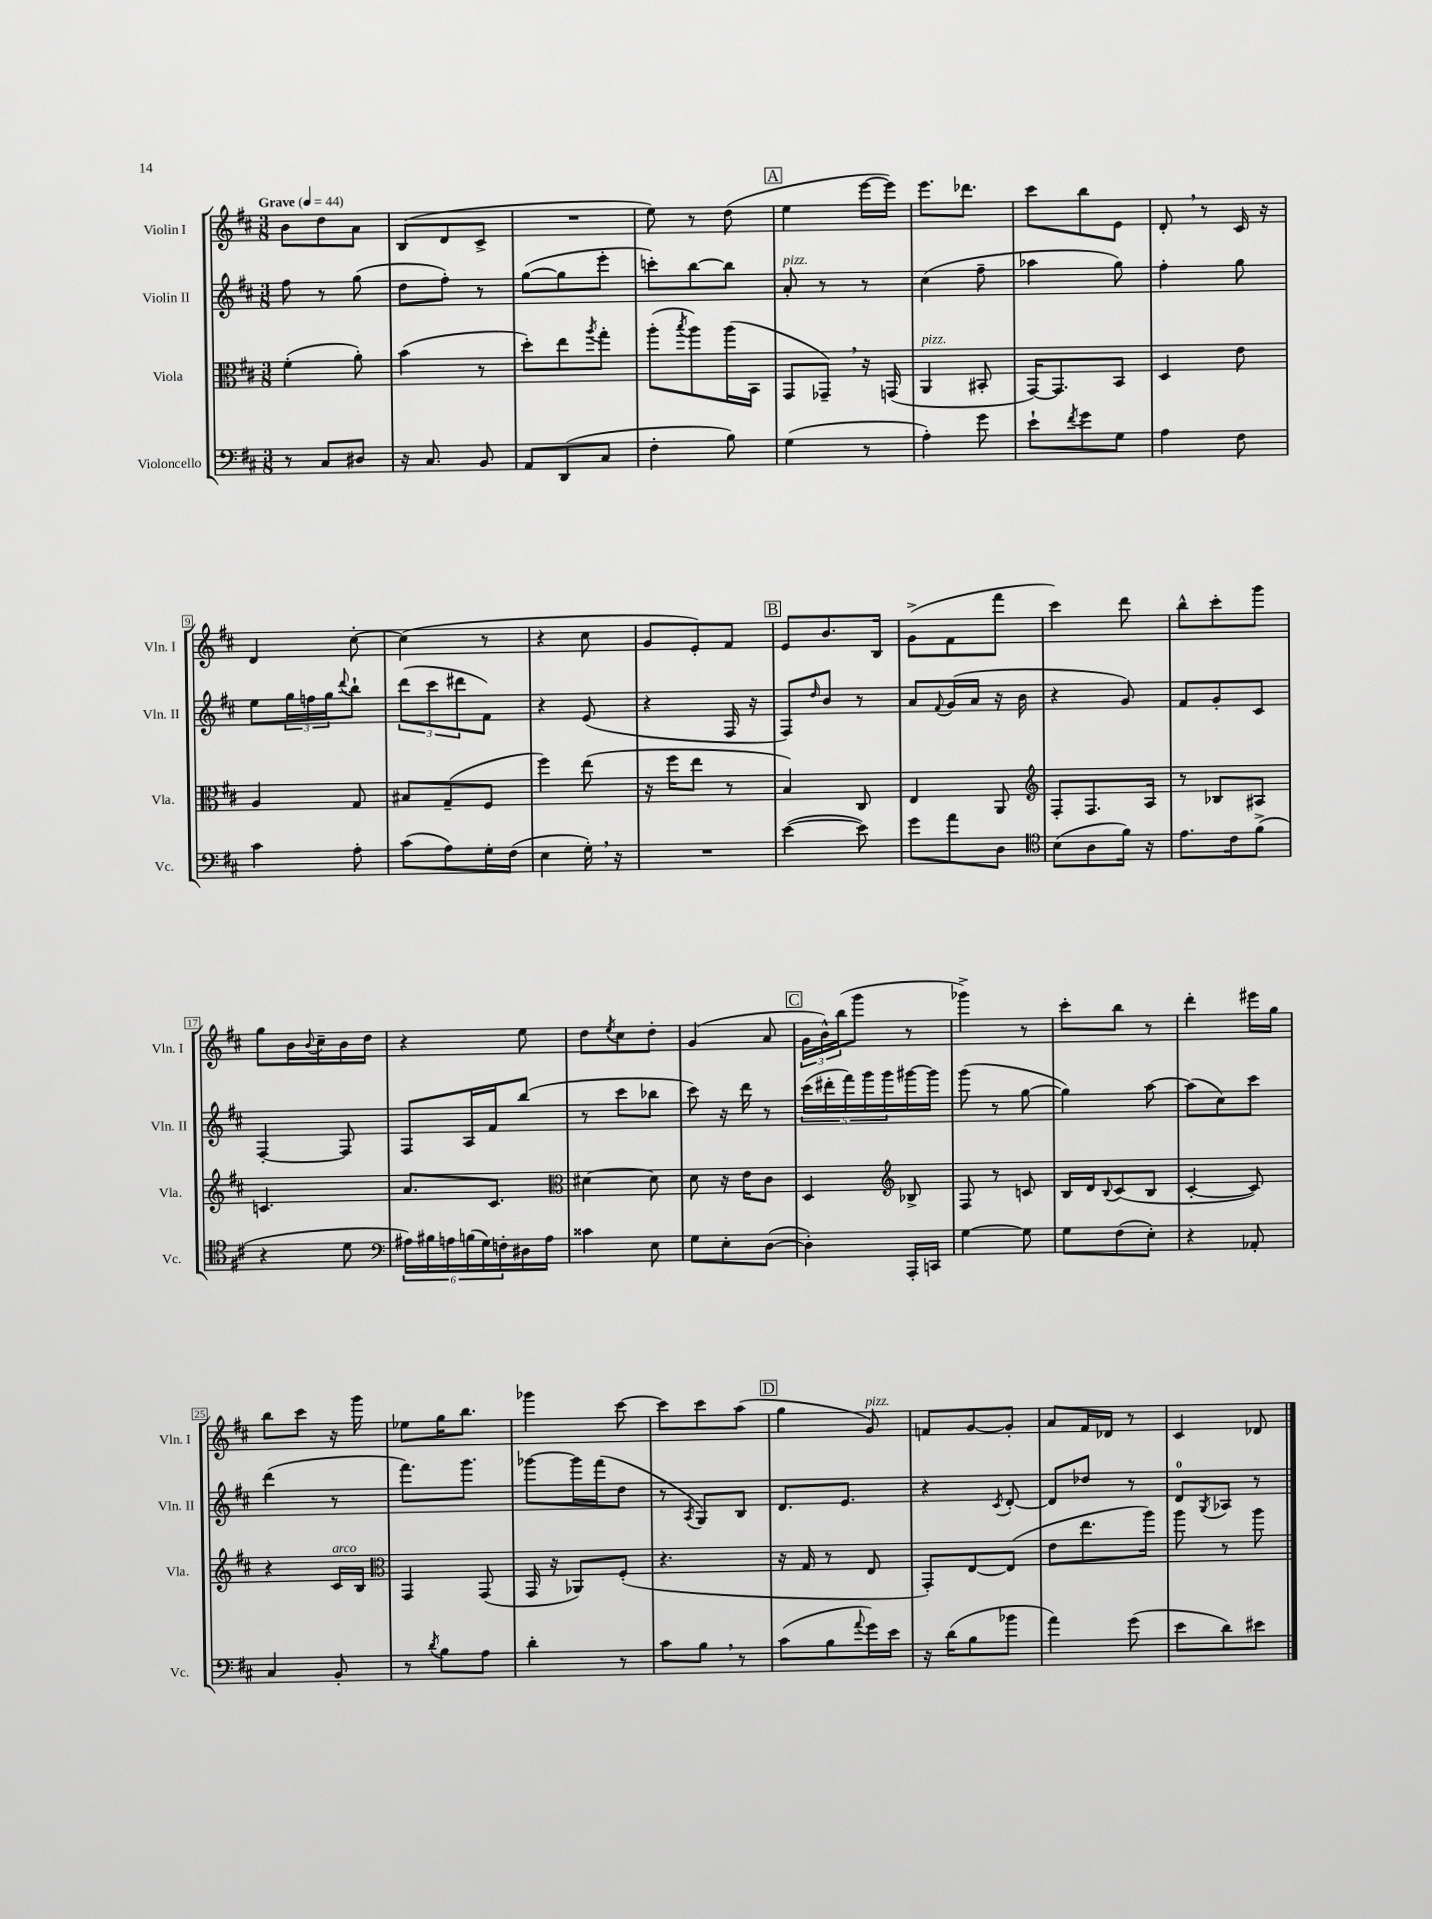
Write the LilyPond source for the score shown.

<<
\new StaffGroup <<
\new Staff = "s0" \with { instrumentName = "Violin I" shortInstrumentName = "Vln. I" } {
    \clef treble \key d \major \numericTimeSignature \time 3/8 \tempo "Grave" 4 = 44
    b'8 d''8 a'8 |
    b8( d'8 cis'8-> |
    R4. |
    e''8) r8 d''8( |
    \mark \markup { \box "A" } e''4 e'''16~ e'''16) |
    e'''8. des'''8. |
    cis'''8 b''8 e'8 |
    d'8-. \breathe r8 cis'16 r16 |
    d'4 cis''8~-. |
    cis''4( r8 |
    r4 cis''8 |
    g'8 e'8-.) fis'8 |
    \mark \markup { \box "B" } e'8 b'8. b16 |
    g'8->( fis'8 fis'''8 |
    cis'''4) d'''8 |
    b''8-^ cis'''8-. g'''8 |
    g''8 b'16 \appoggiatura { b'8 } cis''16-- b'16 d''16 |
    r4 e''8 |
    d''8 \acciaccatura { e''8 } cis''8 d''8-. |
    g'4( a'8 |
    \mark \markup { \box "C" } \tuplet 3/2 { g'16 b'16-^) b''16( } g'''8 r8 |
    ges'''4->) r8 |
    cis'''8-. b''8 r8 |
    d'''4-. eis'''16 g''16 |
    b''8 cis'''8 r16 g'''16 |
    ees''8 g''16 b''8. |
    ges'''4 cis'''8~ |
    cis'''8 cis'''8 a''8( |
    \mark \markup { \box "D" } g''4 g'8^\markup { \italic "pizz." }) |
    f'8 g'8~ g'8-. |
    a'8 fis'16 des'16 r8 |
    cis'4 des'8 \bar "|." |
}
\new Staff = "s1" \with { instrumentName = "Violin II" shortInstrumentName = "Vln. II" } {
    \clef treble \key d \major \numericTimeSignature \time 3/8
    fis''8 r8 g''8( |
    d''8 fis''8-.) r8 |
    g''8~( g''8 e'''8-. |
    c'''8-.) b''8~ b''8 |
    \mark \markup { \box "A" } a'8-.^\markup { \italic "pizz." } r8 r8 |
    cis''4( fis''8-- |
    aes''4 g''8) |
    fis''4-. g''8 |
    e''8 \tuplet 3/2 { g''16 f''16 g''16 } \appoggiatura { d'''8 } b''8-! |
    \tuplet 3/2 { d'''8( cis'''8 dis'''8 } fis'8) |
    r4 e'8( |
    r4 fis16 r16 |
    \mark \markup { \box "B" } fis8) \grace { d''16 } b'8 r8 |
    a'8 \appoggiatura { fis'8 } g'16( a'16 r16 b'16 |
    r4 g'8) |
    fis'8 g'8-. cis'8 |
    fis4~-. fis8 |
    fis8 a16 fis'16 b''8( |
    r8 cis'''8 bes''8 |
    cis'''8) r16 d'''16 r8 |
    \mark \markup { \box "C" } \tuplet 5/4 { cis'''16( dis'''16-. fis'''16) g'''16 g'''16 } gis'''16~ gis'''16 |
    g'''8( r8 g''8~ |
    g''4) a''8~ |
    a''8( cis''8) cis'''8 |
    d'''4( r8 |
    fis'''8.) g'''8. |
    ges'''8~ ges'''16 fis'''16( d''8 |
    r8 \acciaccatura { a8 } g8) b8 |
    \mark \markup { \box "D" } d'8. e'8. |
    r4 \acciaccatura { cis'8 } d'8~-. |
    d'8 des''8 r8 |
    d'8-0 \acciaccatura { g8 } aes8 r8 \bar "|." |
}
\new Staff = "s2" \with { instrumentName = "Viola" shortInstrumentName = "Vla." } {
    \clef alto \key d \major \numericTimeSignature \time 3/8
    fis'4-.( a'8-.) |
    b'4( r8 |
    d''8-.) e''8 \acciaccatura { a''8 } g''8-. |
    a''8-.( \acciaccatura { b''8 } a''8) a''16( b,16 |
    \mark \markup { \box "A" } g,8 ges,8--) \breathe r16 g,16( |
    a,4^\markup { \italic "pizz." } bis,8-. |
    g,16~) g,8. b,8 |
    d4 e'8 |
    a4 g8 |
    bis8 g8--( fis8 |
    fis''4) e''8( |
    r16 fis''16 e''8 r8 |
    \mark \markup { \box "B" } b4) cis8 |
    e4 a,8 |
    \clef treble fis8-. fis8. a16 |
    r8 bes8 ais8 |
    c'4. |
    a'8. cis'8. |
    \clef alto dis'4~ dis'8 |
    d'8 r16 e'16 cis'8 |
    \mark \markup { \box "C" } d4 \clef treble bes8-> |
    fis8 r8 c'8 |
    b16 d'16 \appoggiatura { b8 } cis'8( b8 |
    cis'4~-. cis'8) |
    r4 cis'16^\markup { \italic "arco" } b16 |
    \clef alto g,4 g,8( |
    g,16 r16 aes,8) fis8-.( |
    r4. |
    \mark \markup { \box "D" } r16 g16 r8 e8 |
    g,8-.) e8~ e8( |
    e'8 e''8. a''16) |
    a''8 r8 a''8 \bar "|." |
}
\new Staff = "s3" \with { instrumentName = "Violoncello" shortInstrumentName = "Vc." } {
    \clef bass \key d \major \numericTimeSignature \time 3/8
    r8 cis8 dis8 |
    r16 cis8. b,8 |
    a,8 d,8( cis8 |
    fis4-. b8) |
    \mark \markup { \box "A" } g4( r8 |
    a4-.) g'8 |
    e'8-! \acciaccatura { fis'8 } g'8 g8 |
    a4 fis8 |
    cis'4 a8-. |
    cis'8( a8) g16-. fis16( |
    e4 g16-.) \breathe r16 |
    R4. |
    \mark \markup { \box "B" } e'4~( e'8) |
    g'8 a'8 d8 |
    \clef tenor b8( a8 fis'16) r16 |
    e'8. cis'16 fis'8->( |
    r4 d'8 |
    \clef bass \tuplet 6/4 { ais16) bis16 a16 b16( g16) f16-. } dis16 a16 |
    cisis'4 e8 |
    g8 e8-. d8~( |
    \mark \markup { \box "C" } d4-.) a,,16-. c,16 |
    g4~ g8 |
    g8 fis8( e8-.) |
    r4 aes,8-. |
    cis4 b,8-. |
    r8 \acciaccatura { d'8 } b8 a8 |
    d'4-. r8 |
    cis'8 b8 \breathe r8 |
    \mark \markup { \box "D" } cis'8( b8 \appoggiatura { a'8 } g'16) e'16 |
    r16 d'16( b8 bes'8 |
    a'4) g'8( |
    e'8 d'8) eis'8 \bar "|." |
}
>>
>>
\layout { \context { \Score \override BarNumber.stencil = #(make-stencil-boxer 0.1 0.3 ly:text-interface::print) } }
